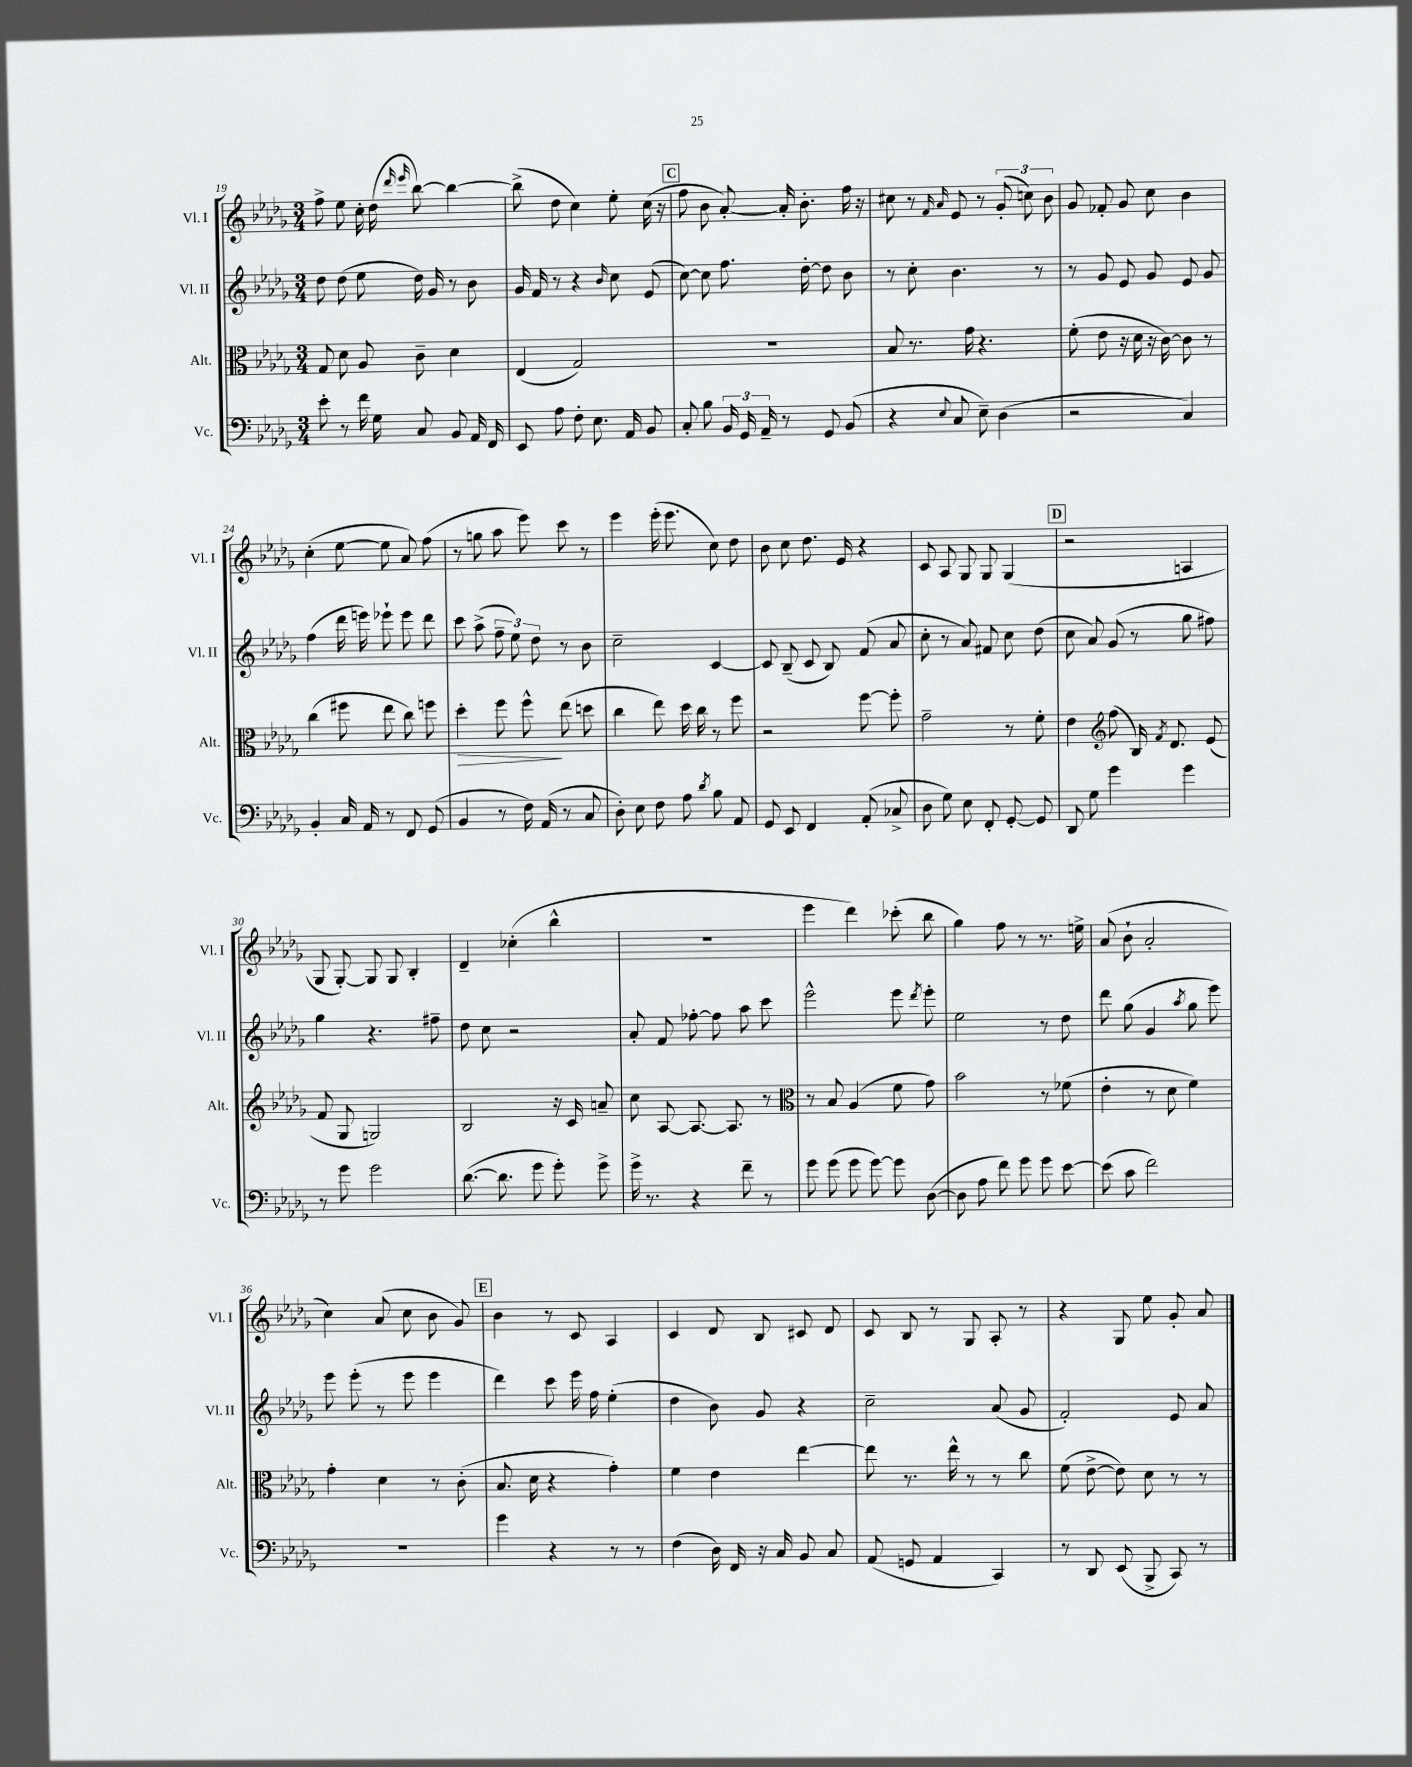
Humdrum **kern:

**kern	**kern	**kern	**kern
*staff4	*staff3	*staff2	*staff1
*clefF4	*clefC3	*clefG2	*clefG2
*k[b-e-a-d-g-]	*k[b-e-a-d-g-]	*k[b-e-a-d-g-]	*k[b-e-a-d-g-]
*M3/4	*M3/4	*M3/4	*M3/4
8e-'	8G-	8dd-	8ff^
8r	8d-	(8dd-	8ee-
16f	8A-	8ee-	16cc'
16G-	.	.	(16dd-
.	.	.	16qqddd-
.	.	.	16qqeee-
8C	8c~	16dd-)	[8bb-)
.	.	16g-	.
8BB-	4d-	8r	4bb-_
16AA-	.	8b-	.
16FF	.	.	.
=	=	=	=
8EE-	(4E-	16g-	(8bb-^]
.	.	16f	.
8A-	.	8r	8dd-
8F'	2G-)	4r	4cc)
8.E-	.	.	.
.	.	16qqb-	.
.	.	8cc	8ee-'
16AA-	.	.	.
8BB-	.	(8e-	(16cc
.	.	.	16r
=	=	=	=
8C'	2.r	[8cc)	8ff
8B-	.	8cc]	8b-
24BB-	.	8.ff	[8a-')
24GG-	.	.	.
24AA-~	.	.	.
8r	.	.	16a-']
.	.	[16dd-'	8.b-'
8GG-	.	8dd-]	.
(8BB-	.	8b-	16ff
.	.	.	16r
=	=	=	=
4r	8B-	8r	8cc#
.	8.r	8cc'	8r
.	.	.	16qqf
8qqE-	.	.	16qqa-
8C	.	4.b-	8e-
.	16g-	.	.
8E-~)	4.r	.	8r
(4D-	.	.	(12g-'
.	.	.	12cc)
.	.	8r	.
.	.	.	12b-
=	=	=	=
2r	(8f'	8r	8g-
.	8e-	8g-	8f-'
.	16r	8e-	8g-
.	16d-	.	.
.	16r	8g-	8cc
.	[16c)	.	.
4C)	8c]	8e-	4b-
.	8r	8g-	.
=	=	=	=
4BB-'	(4cc	(4ff	(4cc'
16C	8ff#	16ddd-	[8ee-
16AA-	.	16eee)	.
8r	8ee-	8eee-`	8ee-]
8FF	8cc)	8eee-	8a-)
(8GG-	8ff	8ddd-	(8ff
=	=	=	=
4BB-	4dd-'	8ccc	8r
.	.	(8aa-^	8gg
8r	8ff	12ff~	8aa-
.	.	12ee-)	.
16F)	8ff^^	.	8eee-)
.	.	12dd-	.
(16AA-	.	.	.
8r	(8ee-	8r	8ccc
8C	8dd	8b-	8r
=	=	=	=
8D-')	4cc	2cc~	4eee-
8E-	.	.	.
8F	8ee-)	.	(16eee-'
.	.	.	8.eee-
8A-	16dd-	.	.
.	16cc	.	.
8qd-	.	.	.
8B-	8r	[4c	8cc)
8AA-	8ff	.	8dd-
=	=	=	=
8GG-	2r	8c]	8b-
8EE-	.	(8B-~	8cc
4FF	.	8c	8.dd-
.	.	8B-)	.
.	.	.	16e-
(8AA-'	[8ff	(8f	4r
8C-^	8ff']	8a-	.
=	=	=	=
8D-	2g-~	8cc'	8c
8G-)	.	8r	8A-
8E-	.	8a-)	8G-
8FF'	.	8f#	8G-
[8GG-'	8r	8cc	(4G-
8GG-]	8f'	(8dd-	.
=	=	=	=
8DD-	4e-	8cc	2r
8G-	.	8a-)	.
*	*clefG2	*	*
4g-	(8ff	(8g-	.
.	16B-)	8r	.
.	8qf	.	.
.	8.d-	.	.
4g-	.	8gg-	4A
.	(8e-	8ff#)	.
=	=	=	=
8r	8f	4gg-	8G-
8g-	8G-	.	[8G-')
2g-	2G)	4.r	8G-]
.	.	.	8G-
.	.	.	4B-'
.	.	8ff#~	.
=	=	=	=
([8.d-	2B-	8dd-	4d-~
.	.	8cc	.
8.d-]	.	.	.
.	.	2r	(4cc-'
8g-	.	.	.
8g-')	16r	.	4bb-^^
.	16c	.	.
8g-^	8a~	.	.
=	=	=	=
16g-^	8cc	8a-'	2.r
8.r	.	.	.
.	[8A-	8f	.
4r	8.A-_	[8ff-'	.
.	.	8ff-]	.
.	8.A-]	.	.
8f~	.	8aa-	.
8r	8r	8ccc	.
=	=	=	=
*	*clefC3	*	*
8g-	8r	2eee-^^	4eee-
(8g-	8B-	.	.
8g-	(4A-	.	4ddd-)
[8g-)	.	.	.
8g-]	8f	8eee-	(8ccc-'
.	.	8qddd-	.
([8D-	8g-)	8eee-'	8bb-
=	=	=	=
8D-]	2b-	2ee-	4gg-)
8A-	.	.	.
8f)	.	.	8ff
8g-	.	.	8r
8g-	8r	8r	8.r
[8e-	(8f-	8dd-	.
.	.	.	16ee^
=	=	=	=
(8e-]	4e-'	8ddd-	(8a-
8c	.	(8gg-	8b-`
2f)	8r	4g-	2a-'
.	8d-	.	.
.	.	8qaa-	.
.	4f)	8gg-	.
.	.	8eee-)	.
=	=	=	=
2.r	4g-'	8eee-	4cc)
.	.	(8eee-'	.
.	4d-	8r	(8a-
.	.	8eee-	8cc
.	8r	4eee-	8b-
.	(8c'	.	8g-)
=	=	=	=
4g-	8.B-	4ddd-)	4b-
.	16d-	.	.
4r	4r	8ccc	8r
.	.	16eee-	8c
.	.	16ff	.
8r	4g-')	(4ee-'	4A-
8r	.	.	.
=	=	=	=
(4F	4f	4dd-	4c
16D-)	4e-	8b-)	8d-
16FF	.	.	.
16r	.	8g-	8B-
16C	.	.	.
8BB-	[4ee-	4r	8c#
8C	.	.	8d-
=	=	=	=
(8AA-	8ee-]	2cc~	8c
8GG	8.r	.	8B-
4AA-	.	.	8r
.	16ee-^^	.	.
.	8r	.	8G-
4CC)	8r	(8a-	8A-'
.	8cc	8g-	8r
=	=	=	=
8r	(8f	2f')	4r
8DD-	[8e-^	.	.
(8EE-	8e-])	.	8G-
8BBB-^	8d-	.	8ee-
8CC)	8r	8e-	8g-'
8r	8r	8a-	8a-
==	==	==	==
*-	*-	*-	*-
